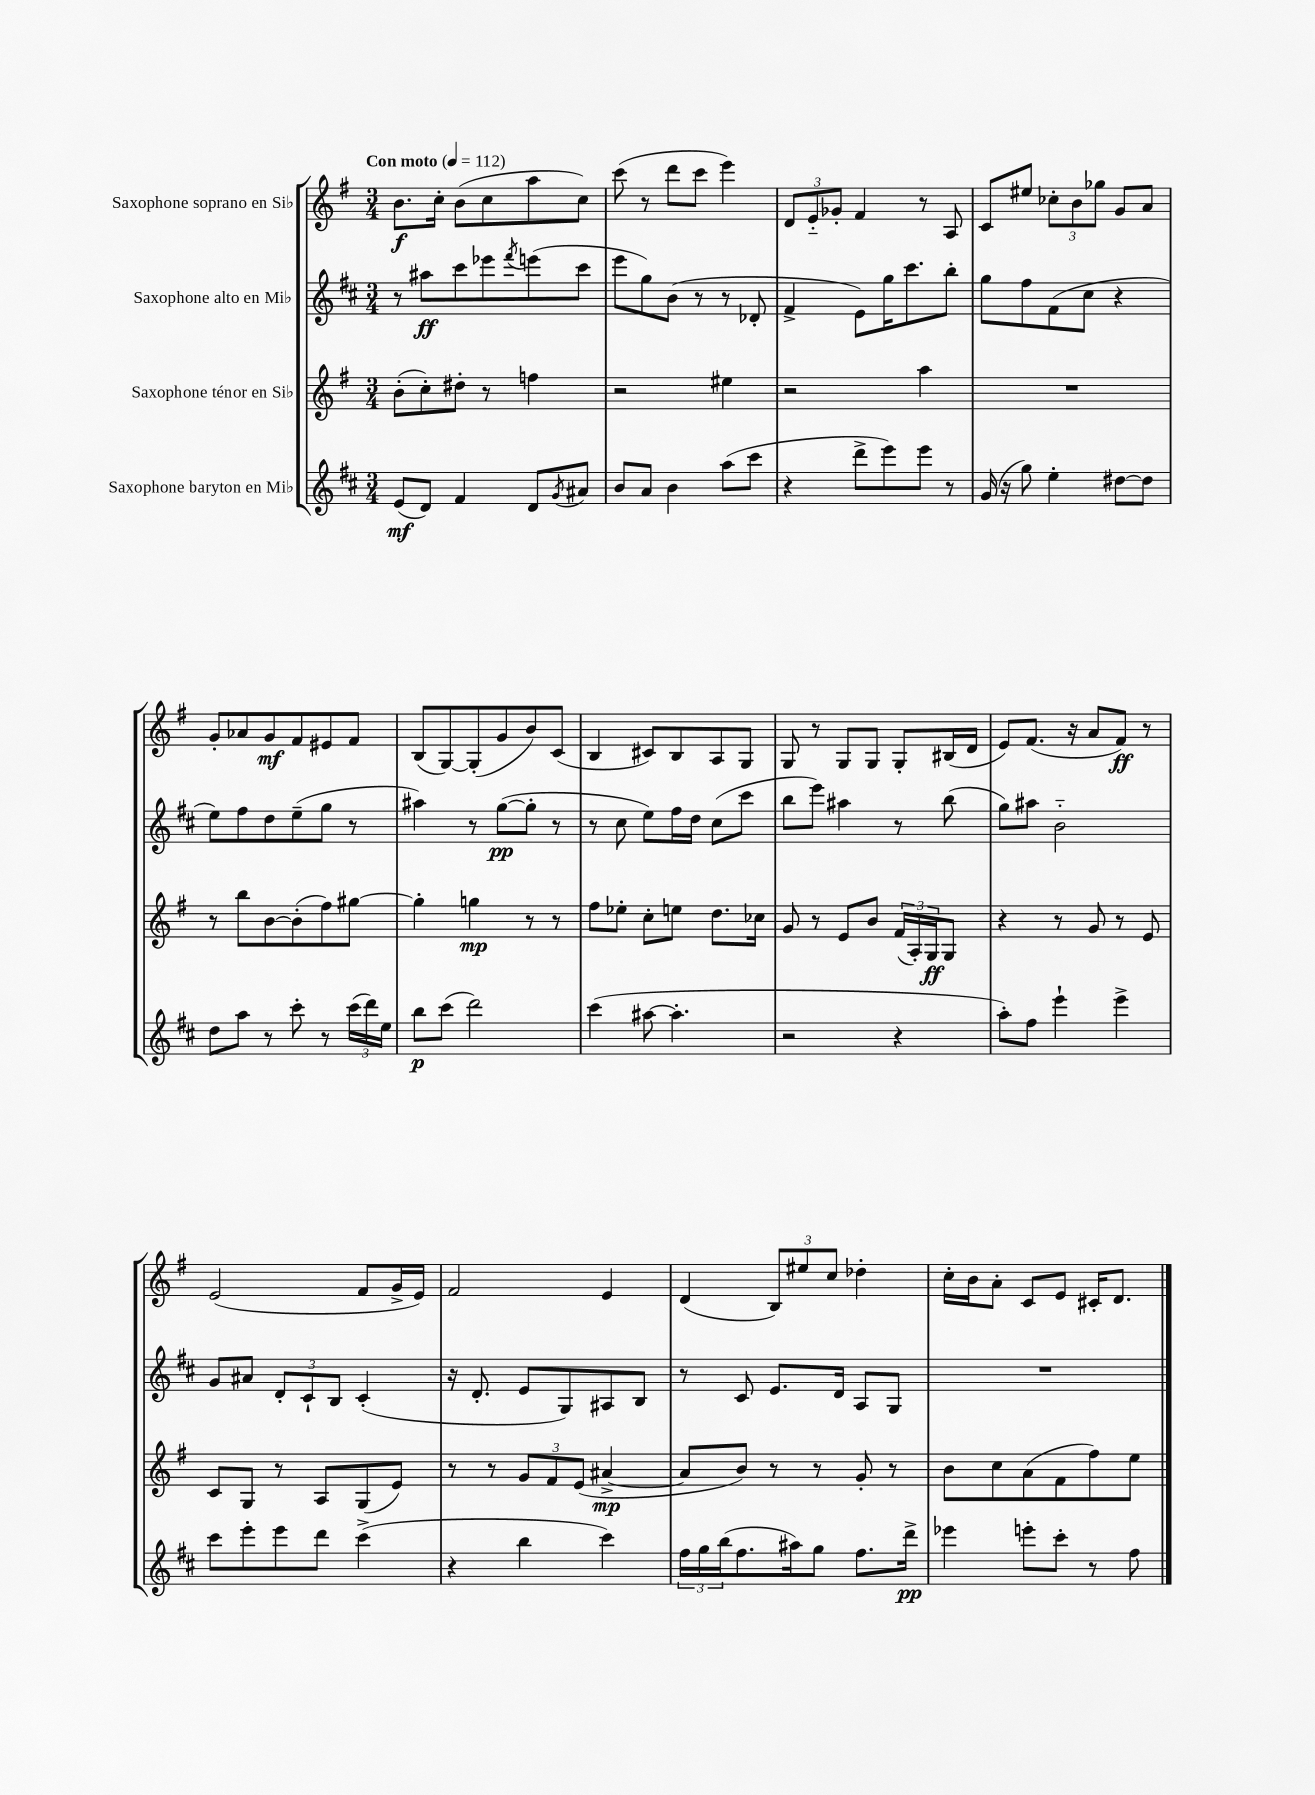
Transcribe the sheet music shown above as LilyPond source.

<<
\new StaffGroup <<
\new Staff = "s0" \with { instrumentName = "Saxophone soprano en Sib" } {
    \clef treble \key g \major \numericTimeSignature \time 3/4 \tempo "Con moto" 4 = 112
    b'8.\f c''16-. b'8( c''8 a''8 c''8) |
    c'''8( r8 d'''8 c'''8 e'''4) |
    \tuplet 3/2 { d'8 e'8-_ ges'8-. } fis'4 r8 a8 |
    c'8 eis''8 \tuplet 3/2 { ces''8-. b'8 ges''8 } g'8 a'8 |
    g'8-. aes'8 g'8\mf fis'8 eis'8 fis'8 |
    b8( g8~) g8-.( g'8 b'8) c'8( |
    b4 cis'8) b8 a8 g8 |
    g8 r8 g8 g8 g8-. bis16( d'16 |
    e'8) fis'8.( r16 a'8 fis'8\ff) r8 |
    e'2( fis'8 g'16-> e'16) |
    fis'2 e'4 |
    d'4( \tuplet 3/2 { b8) eis''8 c''8 } des''4-. |
    c''16-. b'16 a'8-. c'8 e'8 cis'16-. d'8. \bar "|." |
}
\new Staff = "s1" \with { instrumentName = "Saxophone alto en Mib" } {
    \clef treble \key d \major \numericTimeSignature \time 3/4
    r8 ais''8\ff cis'''8 ees'''8 \acciaccatura { fis'''8 } e'''8( cis'''8 |
    e'''8 g''8) b'8( r8 r8 des'8-. |
    fis'4-> e'8) g''16 cis'''8. b''8-. |
    g''8 fis''8 fis'8( cis''8 r4 |
    e''8) fis''8 d''8 e''8--( g''8 r8 |
    ais''4) r8 g''8~\pp( g''8-. r8 |
    r8 cis''8 e''8) fis''16 d''16 cis''8( cis'''8 |
    b''8 e'''8) ais''4 r8 b''8( |
    g''8) ais''8 b'2-_ |
    g'8 ais'8 \tuplet 3/2 { d'8-. cis'8-! b8 } cis'4-.( |
    r16 d'8.-. e'8 g8) ais8 b8 |
    r8 cis'8 e'8. d'16 a8 g8 |
    R2. \bar "|." |
}
\new Staff = "s2" \with { instrumentName = "Saxophone ténor en Sib" } {
    \clef treble \key g \major \numericTimeSignature \time 3/4
    b'8-.( c''8-.) dis''8-. r8 f''4 |
    r2 eis''4 |
    r2 a''4 |
    R2. |
    r8 b''8 b'8~ b'8-.( fis''8) gis''8~ |
    gis''4-. g''4\mp r8 r8 |
    fis''8 ees''8-. c''8-. e''8 d''8. ces''16 |
    g'8 r8 e'8 b'8 \tuplet 3/2 { fis'16( a16-.) g16\ff } g8 |
    r4 r8 g'8 r8 e'8 |
    c'8 g8 r8 a8 g8( e'8) |
    r8 r8 \tuplet 3/2 { g'8 fis'8 e'8( } ais'4~->\mp |
    ais'8 b'8) r8 r8 g'8-. r8 |
    b'8 c''8 a'8( fis'8 fis''8) e''8 \bar "|." |
}
\new Staff = "s3" \with { instrumentName = "Saxophone baryton en Mib" } {
    \clef treble \key d \major \numericTimeSignature \time 3/4
    e'8\mf( d'8) fis'4 d'8 \acciaccatura { g'8 } ais'8 |
    b'8 a'8 b'4 a''8( cis'''8 |
    r4 d'''8-> e'''8) e'''8 r8 |
    g'16( r16 g''8) e''4-. dis''8~ dis''8 |
    d''8 a''8 r8 cis'''8-. r8 \tuplet 3/2 { cis'''16( d'''16) e''16 } |
    b''8\p cis'''8( d'''2) |
    cis'''4( ais''8~ ais''4.-. |
    r2 r4 |
    a''8-.) fis''8 e'''4-! e'''4-> |
    cis'''8 e'''8-. e'''8 d'''8 cis'''4->( |
    r4 b''4 cis'''4) |
    \tuplet 3/2 { fis''16 g''16 b''16( } fis''8. ais''16) g''8 fis''8. d'''16->\pp |
    ees'''4 e'''8-. cis'''8-. r8 fis''8 \bar "|." |
}
>>
>>
\layout { \context { \Score \remove "Bar_number_engraver" } }
